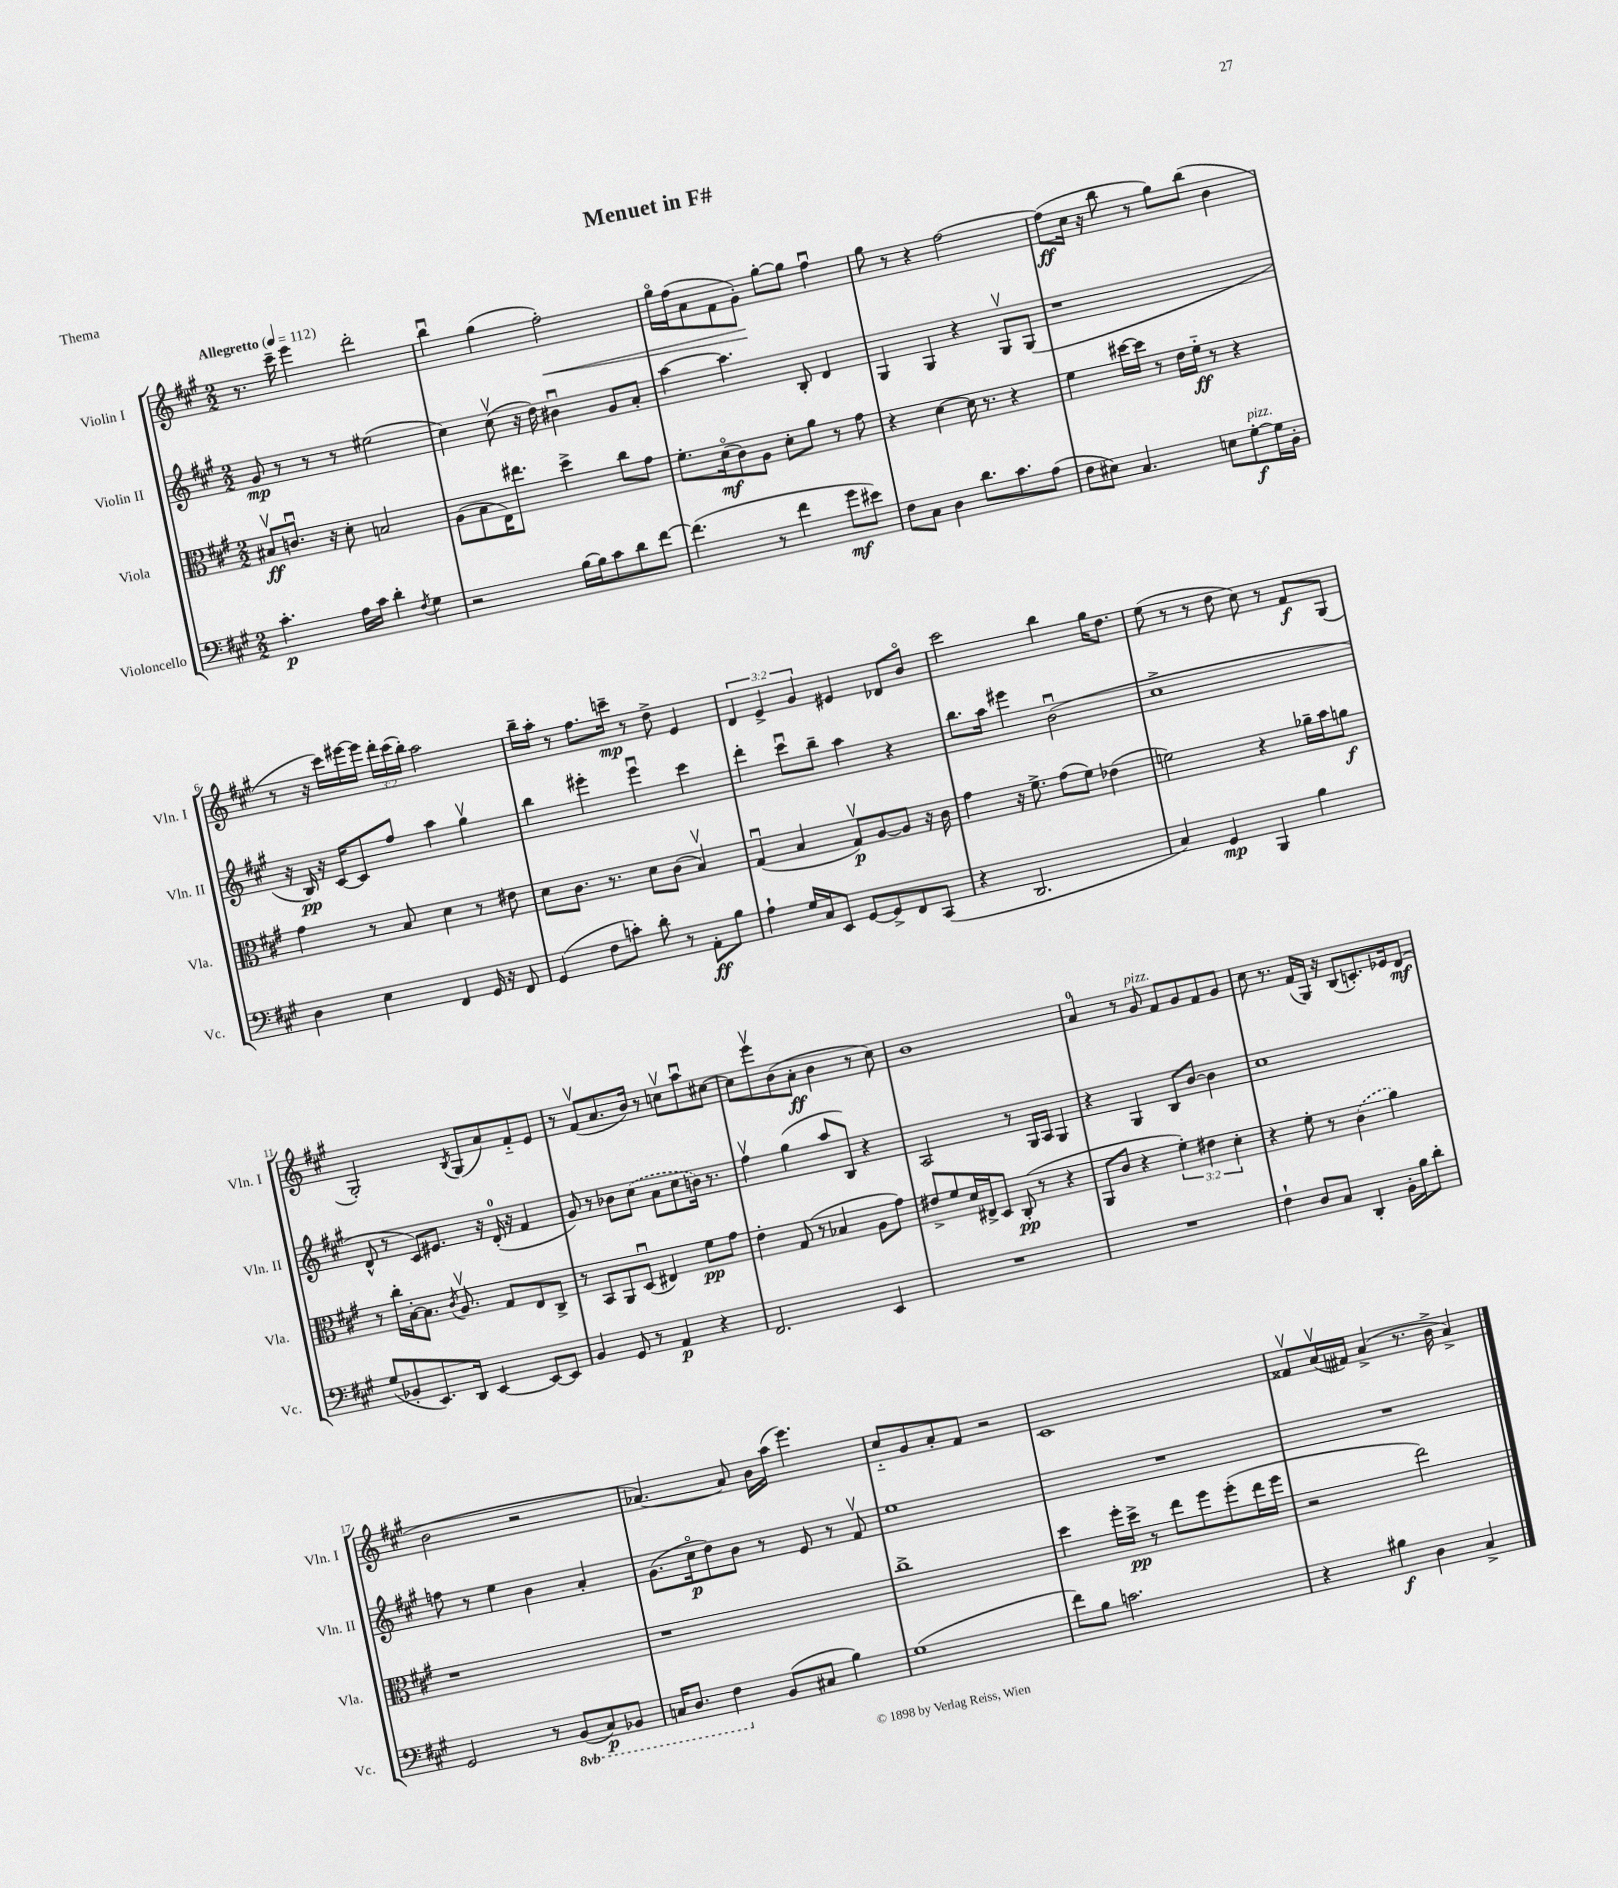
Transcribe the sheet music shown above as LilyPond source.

\header { title = "Menuet in F#" piece = "Thema" }
<<
\new StaffGroup <<
\new Staff = "s0" \with { instrumentName = "Violin I" shortInstrumentName = "Vln. I" } {
    \clef treble \key a \major \numericTimeSignature \time 2/2 \override Staff.TupletNumber.text = #tuplet-number::calc-fraction-text \tempo "Allegretto" 4 = 112
    \autoBeamOff r8. cis'''16-- e'''4 d'''2-. |
    b''4\downbow gis''4( fis''2-.\<) |
    gis''16[\flageolet fis''16( a'8 fis'8 gis'8]-.\!) gis''8[~-. gis''8] fis''4\downbow |
    gis''8 r8 r4 fis''2~ |
    fis''8[\ff( cis''16] r16 b''8 r8 gis''8[) b''8]( b'4 |
    r8 r16 cis'''16[) eis'''16~ eis'''16] \tuplet 3/2 { d'''16[-. cis'''16( b''16]-.) } a''2 |
    b''16[-- a''16]-. r8 fis''8.[ c'''16]--\mp r8 d''8-> e'4 |
    \tuplet 3/2 { d'4 e'4-> gis'4 } eis'4 des'8[ b'8]\flageolet |
    cis'''2 b''4 gis''16[ d''8.] |
    e''8( r8 r8 d''8 cis''8) r8 fis'8[\f gis8]( |
    gis2-.) \acciaccatura { b8 } gis8[( a'8) fis'8-_ e'8] |
    r8 fis'8[\upbow( a'8. b'16]) r8 c''8[\upbow a''8\downbow cis''8]~ |
    cis''8[ e'''8\upbow b'8( a'8]-.\ff b'4 r8 cis''8) |
    b'1 |
    a'4-0 r8 gis'8^\markup { \italic "pizz." } fis'8[ gis'8 fis'8 gis'8] |
    cis''8 r8. fis'16[( gis16]) r16 b8[( c'8.-.) ees'16 d'8]\mf( |
    b'2 r2 |
    aes'4.~) aes'8 b'16[ a''16]( e'''4.) |
    cis''8[-_ gis'8 a'8-. fis'8] r2 |
    cis'1 |
    fisis'8[\upbow a'16\upbow( fis'16]) a'4->( r8. b'16-> a'4->) \bar "|." |
}
\new Staff = "s1" \with { instrumentName = "Violin II" shortInstrumentName = "Vln. II" } {
    \clef treble \key a \major \numericTimeSignature \time 2/2
    \autoBeamOff gis'8\mp r8 r8 r8 eis''2( |
    cis''4) cis''8\upbow( r16 d''16) bis'4\downbow gis'8[ a'8]-. |
    a''4~ a''4. b8-. d'4 |
    gis4 gis4 r4 gis8[\upbow gis8]( |
    r1 |
    r16 b16\pp) r16 cis'16[~ cis'8 fis''8] a''4 gis''4\upbow |
    b''4 eis'''4-. eis'''4\downbow cis'''4 |
    d'''4-. cis'''8[\downbow b''8]-- a''4 r4 |
    b''8.[ a''16] eis'''4 b'2\downbow( |
    cis''1-> |
    d'8-^ r8 cis'8[) eis'8.] r16 d'16-0-.( r16 fis'4 |
    gis'8) r8 bes'8[ \once \slurDashed cis''8]( a'8[ cis''8 b'16]) r8. |
    fis''4\upbow gis''4( a''8[ b8]) r4 |
    a2 r8 gis16[ a16] gis4 |
    r4 gis4 b8[ b'8]~ b'4 |
    cis''1 |
    f''8 r8 e''4 b'4 a'4-. |
    gis'8.[( cis''16\flageolet\p d''8) b'8] r8 e'8 r8 fis'8\upbow |
    e''1 |
    R1 |
    R1 \bar "|." |
}
\new Staff = "s2" \with { instrumentName = "Viola" shortInstrumentName = "Vla." } {
    \clef alto \key a \major \numericTimeSignature \time 2/2 \override Staff.TupletNumber.text = #tuplet-number::calc-fraction-text
    \autoBeamOff bis8[\upbow\ff c'8.]\downbow r16 d'8-. b2 |
    a8[( b8 e16) eis''8.] d''4-> cis''8[ gis'8] |
    fis'8.[-. d'16\flageolet\mf( cis'8) a8] d'8[-. a'8] r8 gis'8 |
    r4 d'4~ d'16 r8. r4 |
    fis'4 dis''16[~ dis''16] r8 e'16[ fis'16]-_\ff r8 r4 |
    gis'4 r8 b8 d'4 r8 eis'8 |
    d'8[ cis'8.] r8. d'8[ cis'8]( b4\upbow) |
    gis4\downbow( b4 gis8[\upbow\p) a8~ a8] r16 cis'16 |
    gis'4 r16 fis'8.-> gis'8[( fis'8]) ees'4( |
    f'2) r4 aes'16[-- b'16 a'8]\f |
    r8 cis''16[-. b16~-. b8.] \acciaccatura { cis'8 } a8.\upbow gis8[ e8 cis8]-> |
    r8 b,8[ a,8 d8]\downbow( eis4) fis'8[\pp gis'8] |
    e'4-. gis8( r8 bes4 a8[ gis'8]) |
    eis'8[-> fis'8 d'16 eis16-> d8] cis8-.\pp( r8 r4 |
    a,8[ cis'8] r4 \tuplet 3/2 { fis'4-.) eis'4 d'4-. } |
    r4 fis'8-. r8 \once \slurDashed cis'4( a'4) |
    r1 |
    r1 |
    cis''1-> |
    d''4 fis''16[-. d''16]->\pp r8 e''8[ fis''8 fis''8-.( e''16 fis''16] |
    r2 e''2) \bar "|." |
}
\new Staff = "s3" \with { instrumentName = "Violoncello" shortInstrumentName = "Vc." } {
    \clef bass \key a \major \numericTimeSignature \time 2/2 \set Staff.ottavationMarkups = #ottavation-simple-ordinals
    \autoBeamOff cis'4.-.\p a16[ cis'16] d'4-. \acciaccatura { fis8 } gis4 |
    r2 b16[~ b16 cis'8 d'8 fis'8]~ |
    fis'4.( r8 fis'4 gis'8[\mf eis'8]) |
    fis8[ cis8] d4 d'8.[ cis'8. a8]( |
    fis8[ eis8]) cis4. e8[ gis8~-.\f^\markup { \italic "pizz." } gis16 b,16]-. |
    d4 e4 fis,4 gis,16 r16 fis,8 |
    gis,4( fis8[ c'8]-.) d'8-. r8 a,8[-.\ff b8] |
    a4-! gis16[ cis16 e,8] gis,8[~ gis,8-> fis,8 cis,8]( |
    r4 d,2. |
    cis4) gis,4\mp b,,4 b4 |
    gis8[( bes,8-. e,8.) d,16] e,4~ e,8[~ e,8] |
    b,4 gis,8 r8 a,4\p r4 |
    fis,2. e,4 |
    R1 |
    R1 |
    fis4-! d8[ cis8] d,4-. b,16[-. b16 d'8]-. |
    gis,2 r8 \ottava #-1 b,,8[( cis,8\p) bes,,8] |
    c,16[ d,8.] fis,4 \ottava #0 b,8[( cis!8] b4) |
    gis1( |
    fis'8[) b8] c'2. |
    r4 bis4\f d4 cis4-> \bar "|." |
}
>>
>>
